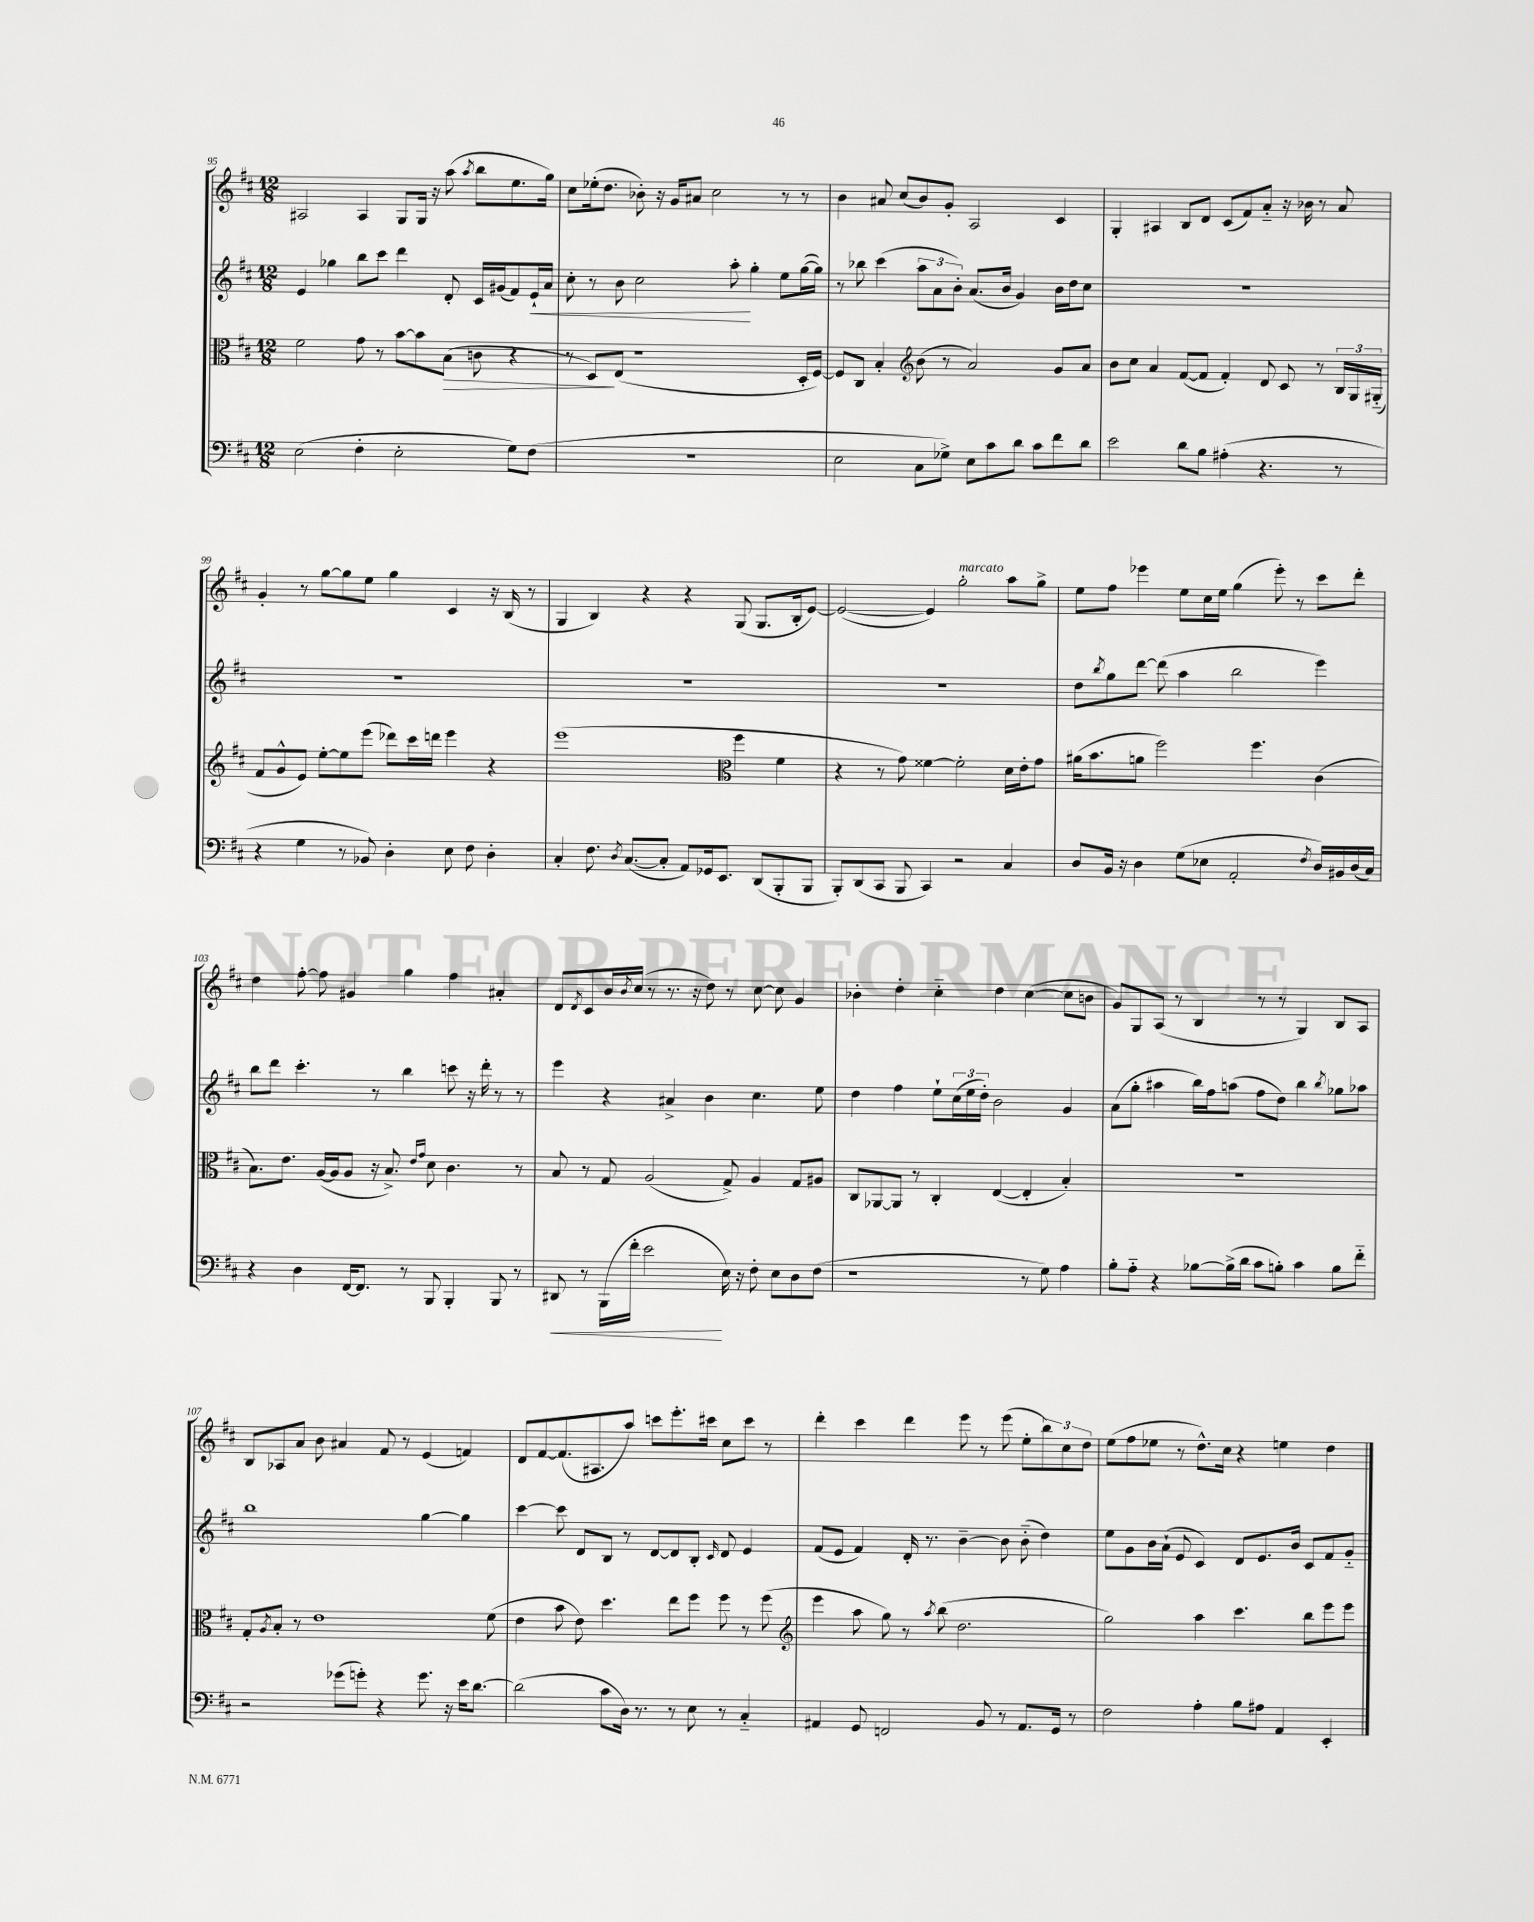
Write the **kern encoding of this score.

**kern	**kern	**kern	**kern
*staff4	*staff3	*staff2	*staff1
*clefF4	*clefC3	*clefG2	*clefG2
*k[f#c#]	*k[f#c#]	*k[f#c#]	*k[f#c#]
*M12/8	*M12/8	*M12/8	*M12/8
(2E	2f#	4e	2A#
.	.	4gg-	.
4F#'	8g	8bb	4A#
.	8r	8ccc#	.
2E'	[8b	4ddd	8G
.	8b]	.	16G
.	.	.	16r
.	(8B	8d'	(8aa
.	.	.	8qaa
.	8c	16c#	8bb
.	.	(16g#	.
8G)	4r	8f#)	8.ee
(8F#	.	16e`	.
.	.	16a	16gg)
=	=	=	=
1.r	8r	8cc#'	8cc#
.	8D)	8r	(16ee-'
.	.	.	8.dd
.	(8E	8b	.
.	1r	2cc#	8b-')
.	.	.	16r
.	.	.	16g
.	.	.	8a#
.	.	.	2cc#
.	.	8aa'	.
.	.	4gg'	.
.	.	8ee	8r
.	16D'	([16gg	8r
.	[16F#)	16gg])	.
=	=	=	=
2E	8F#]	8r	4b
.	8C#	8bb-	.
.	4B'	(4ccc#	8a#
.	.	.	(8cc#
*	*clefG2	*	*
8C#	(8b	12aa	8b)
.	.	12a	.
8G-^)	8r	.	8g'
.	.	12b')	.
8E	2a)	(8.a	2A
8c#	.	.	.
.	.	16b	.
8d	.	4g)	.
8c#	.	.	.
8f#	8g	16b	4c#
.	.	16dd	.
8d	8a	8cc#	.
=	=	=	=
2e	8b	1.r	4G'
.	8cc#	.	.
.	4a	.	4A#
8d	([8f#	.	8B
8B	8f#]	.	8d
(4A#'	4f#')	.	(8c#
.	.	.	8f#)
4.r	8d	.	8a'~
.	8c#	.	16r
.	.	.	16b-
.	8r	.	8r
8r	24B	.	8a
.	24G	.	.
.	(24G#'~	.	.
=	=	=	=
4r	8f#	1.r	4g'
.	8g^^	.	.
4G	8e)	.	8r
.	[8ee'	.	[8gg
8r	8ee]	.	8gg]
8BB-)	(8eee	.	8ee
4D'	8ddd-)	.	4gg
.	16ccc#	.	.
.	16ddd	.	.
8E	4eee	.	4c#
8F#	.	.	.
4D'	4r	.	16r
.	.	.	(16B
.	.	.	8r
=	=	=	=
4C#'	(1eee	1.r	4G
8.F#	.	.	4B)
8qD	.	.	.
([8.C#	.	.	.
.	.	.	4r
8C#']	.	.	.
8AA)	.	.	4r
16GG-	.	.	.
8.EE	.	.	.
*	*clefC3	*	*
.	4ff#	.	(8G
(8DD	.	.	8.G
8BBB'	4f#	.	.
.	.	.	16B'
8BBB	.	.	[8e)
=	=	=	=
8BBB')	4r	1.r	(2e_
(8DD	.	.	.
8CC#	8r	.	.
8BBB	8g)	.	.
4CC#)	[4f##	.	4e])
2r	2f##']	.	2gg'
4C#	16d	.	8aa
.	16e'	.	.
.	8g	.	8gg^
=	=	=	=
8D	(16a#	8dd	8ee
.	8.b	.	.
.	.	8qbb	.
16BB	.	8gg	8ff#
16r	.	.	.
4D	8a	[8ddd	4eee-
.	2ff#)	(8ddd]	.
(8G	.	4aa	8ee
8E-	.	.	16cc#
.	.	.	16ee
2AA'	.	2bb	(4gg
.	4.ff#	.	.
.	.	.	8eee-')
.	.	.	8r
8qF#	.	.	.
16D)	(4c#	4eee)	8ccc#
16BB#	.	.	.
(16D	.	.	8ddd'
16C#)	.	.	.
=	=	=	=
4r	8.B)	8bb	4dd
.	.	8ddd	.
.	8.e	.	.
4D	.	4.ccc#'	[8ff#'
.	([16A	.	8ff#]
.	16A]	.	.
[16FF#	8A	.	4g#
8.FF#]	.	.	.
.	16r	8r	.
.	8.B^)	.	.
8r	.	4bb	4gg
.	16qqe	.	.
.	16qqg	.	.
8BBB	8d	.	.
4BBB'	4.c#	8ccc	4ff#
.	.	16r	.
.	.	16ddd'	.
8BBB	.	8r	4a#'
8r	8r	8r	.
=	=	=	=
8DD#	8B	4eee	8d
.	.	.	8qd
8r	8r	.	8c#
(16BBB	8G	4r	16b
.	.	.	8qb
16f#'	.	.	(16cc#
2e	(2A	.	8r
.	.	4a#^	8.r
.	.	.	16r
.	.	4b	8dd)
16E)	8G^)	.	8r
16r	.	.	.
8F#'	4A	4.cc#	[8cc#
8E	.	.	8cc#]
8D	8G	.	4g
(8F#	8A#	8ee	.
=	=	=	=
1r	8C#	4dd	4b-'
.	[8AA-	.	.
.	8AA-]	4ff#	4dd'
.	8r	.	.
.	4C#'	8ee`	4cc#'~
.	.	(24cc#	.
.	.	24ee	.
.	.	24dd')	.
.	([4E	2b	4dd
8r	4E']	.	([4cc#
8G)	.	.	.
4A	4B')	4g	8cc#]
.	.	.	8b
=	=	=	=
8B'	1.r	(8a	8g)
8A'~	.	8gg'	8G
4r	.	4aa#	(8A
.	.	.	8r
[8B-	.	16bb)	4B
.	.	16ff#	.
(16B-^]	.	(8aa	.
16d	.	.	.
8c#	.	8ff#	8r
8B')	.	8dd)	8r
4c#	.	4bb	4G)
.	.	8qbb	.
8B	.	8gg-	8B
8f#'~	.	8aa-	8A
=	=	=	=
2r	8G'	1bb	8B
.	8qA	.	.
.	8B'	.	8A-
.	8r	.	8a
.	1e	.	8b
(8g-	.	.	4a#
8g')	.	.	.
4r	.	.	8f#
.	.	.	8r
8.g	.	[4gg	(4e
16r	.	.	.
16e	.	4gg]	4f)
[8.d	.	.	.
.	(8f#	.	.
=	=	=	=
(2d]	4e	[4ccc#	8d
.	.	.	[8f#
.	8b	8ccc#]	(8.f#]
.	8e)	8d	.
.	.	.	8.A#
8c#	4.dd	8B	.
16D)	.	8r	8aa)
8.r	.	.	.
.	.	[8d	8ccc
8r	8ee	8d]	8.eee'
8E	8ff#	8B'	.
.	.	.	16ccc#
.	.	16qqc#	.
8r	8ff#	8d	8cc#
4C#'~	8r	4e	8ccc#
.	(8ff#	.	8r
=	=	=	=
*	*clefG2	*	*
4AA#	4eee	(8f#	4ddd'
.	.	8e	.
8GG	8aa	4f#)	4ccc#
2FF	8gg)	.	.
.	8r	16d'	4ddd
.	.	8.r	.
.	8qaa	.	.
.	(8bb	.	.
.	2.dd	[4b~	8eee
8BB	.	.	8r
8r	.	8b]	(8eee
8.AA#	.	(8b'~	8ee'
.	.	4dd)	12bb)
16GG	.	.	.
.	.	.	12cc#
8r	.	.	.
.	.	.	12dd
=	=	=	=
2F#	2gg)	8ee	(8ee
.	.	8g	8ff#
.	.	16b	8ee-
.	.	(16a`	.
.	.	8e	8r
4A'	4aa	4c#)	8.dd^^)
.	.	.	16cc#
8B	4.ccc#	8d	4r
8A#	.	8.e	.
4AA	.	.	4ee
.	.	16b	.
.	8bb	8c#	.
4EE'	8eee	8f#	4dd
.	8eee	8g'~	.
==	==	==	==
*-	*-	*-	*-
